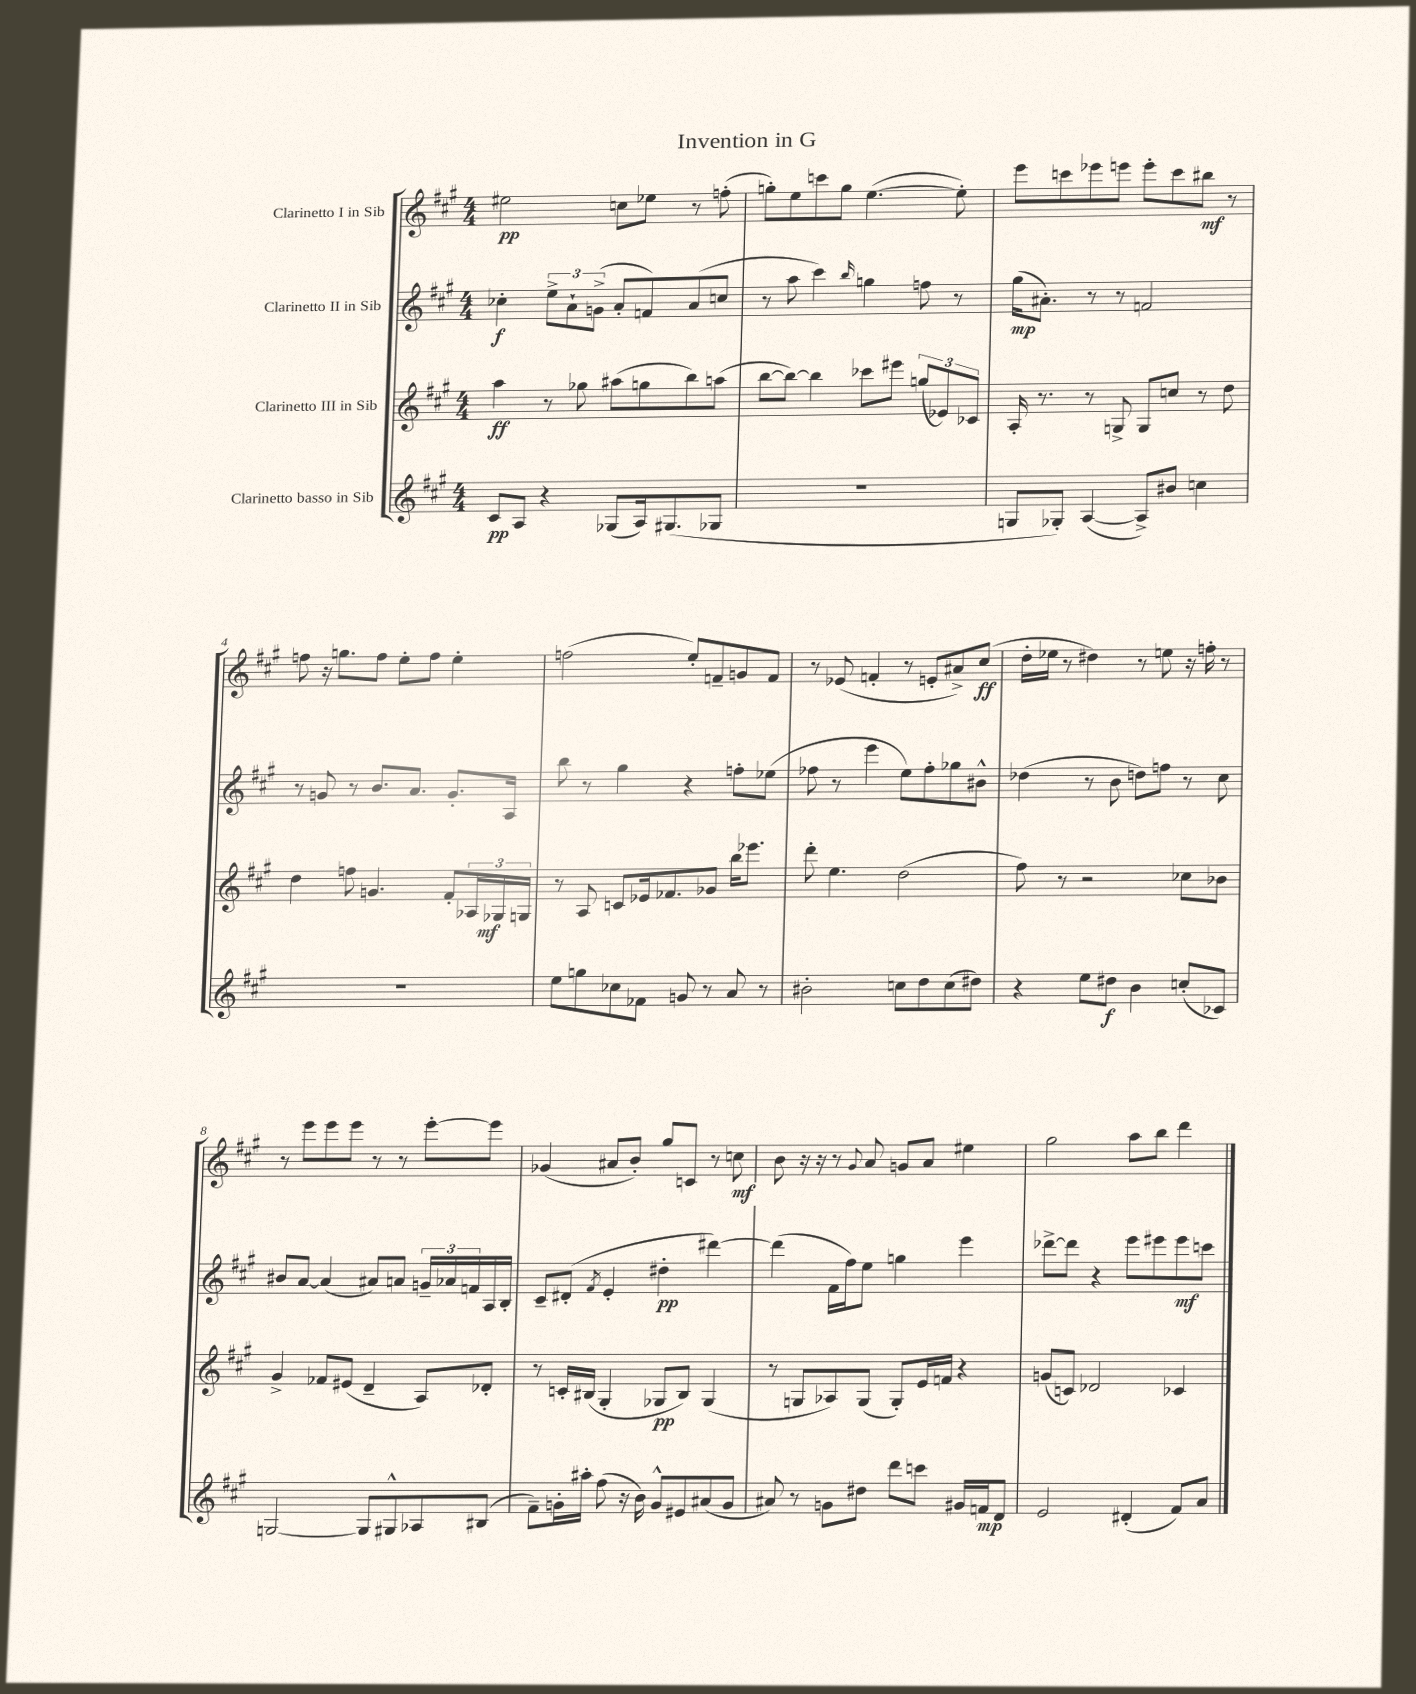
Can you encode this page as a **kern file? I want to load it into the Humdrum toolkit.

**kern	**kern	**kern	**kern
*staff4	*staff3	*staff2	*staff1
*clefG2	*clefG2	*clefG2	*clefG2
*k[f#c#g#]	*k[f#c#g#]	*k[f#c#g#]	*k[f#c#g#]
*M4/4	*M4/4	*M4/4	*M4/4
8c#	4aa	4cc-'	2ee#
8A	.	.	.
4r	8r	12ee^	.
.	.	12a`	.
.	8gg-	.	.
.	.	(12g^	.
(8G-	(8aa#	8a'	8cc
16A)	8gg	8f)	8ee-
(8.G#	.	.	.
.	8bb)	(8a	8r
8G-	(8aa	8cc	(8ff'
=	=	=	=
1r	[8bb	8r	8gg')
.	8bb_)	8aa	8ee
.	4bb]	4ccc#)	8ccc
.	.	.	8gg
.	.	16qqbb	.
.	8ccc-	4gg	([4.ee
.	8eee#	.	.
.	(12gg	8ff	.
.	12e-)	.	.
.	.	8r	8ee'])
.	12c-	.	.
=	=	=	=
8G	16A'	(16gg#	8eee
.	8.r	8.a#')	.
8G-')	.	.	8ccc
([4A	8r	8r	8eee-
.	8G^	8r	8eee
8A^])	8G	2f	8eee'
8b#	8cc	.	8ccc
4cc	8r	.	8bb#
.	8dd	.	8r
=	=	=	=
1r	4dd	8r	8ff
.	.	8g	16r
.	.	.	8.gg
.	8ff	8r	.
.	4.g	8.b	8ff
.	.	.	8ee'
.	.	8.a	.
.	.	.	8ff
.	8f#'	8.g'	4ee'
.	24A-	.	.
.	24G-	.	.
.	.	16A	.
.	24G	.	.
=	=	=	=
8ee	8r	8bb	(2ff
8gg	8A	8r	.
8cc-	8c	4gg#	.
8f-	16e-	.	.
.	8.f-	.	.
8g	.	4r	8ee')
8r	8g-	.	8f~
8a	16bb	8ff'	8g
.	8.eee-	.	.
8r	.	(8ee-	8f
=	=	=	=
2b#'	8ddd'	8ff-	8r
.	4.ee	8r	(8e-
.	.	4eee	4f'
8cc	(2dd	8ee)	8r
8dd	.	8ff-'	8e'
(8cc	.	8gg-	8a#^)
8dd#)	.	8b#^^	(8cc#
=	=	=	=
4r	8ff#)	(4dd-	16dd'
.	.	.	16ee-
.	8r	.	8r
8ee	2r	8r	4dd#)
8dd#	.	8b	.
4b	.	8dd)	8r
.	.	8ff	8ee
(8cc'	8cc-	8r	16r
.	.	.	16ff'
8c-)	8b-	8cc#	8r
=	=	=	=
[2G	4g#^	8b#	8r
.	.	[8a	8eee
.	8f-	(4a]	8eee
.	(8e#	.	8eee
8G]	4d~	8a#)	8r
8G#^^	.	8a	8r
8A-	8A)	24g~	[8eee'
.	.	24a-	.
.	.	24f	.
(8B#	8d-'	16A	8eee]
.	.	16B'	.
=	=	=	=
8f#~)	8r	8c#~	(4g-
16g'	16c'	(8d#'	.
16aa#'	(16B#	.	.
.	.	8qf#	.
(8ff#	4G#'	4e'	8a#
16r	.	.	8b')
16b)	.	.	.
8g^^	8G-	4dd#'	8gg#
8e#	8B#)	.	8c
(8a#	(4G-	[4ddd#)	8r
8g	.	.	8cc
=	=	=	=
8a#)	8r	(4ddd#]	8b
8r	8G	.	16r
.	.	.	16r
8g	8A-)	16f#	8r
.	.	16ff#)	.
.	.	.	8qqg#
8dd#	(8G	8ee	8a
8ddd	8G')	4gg	8g
8ccc	16e	.	8a
.	16f	.	.
16g#	4r	4eee	4ee#
16f	.	.	.
8d	.	.	.
=	=	=	=
2e	(8g	[8ddd-^	2gg#
.	8c)	8ddd-]	.
.	2d-	4r	.
(4d#'	.	8eee	8aa
.	.	8eee#	8bb
8f#)	4c-	8eee#	4ddd
8a	.	8ccc	.
==	==	==	==
*-	*-	*-	*-
